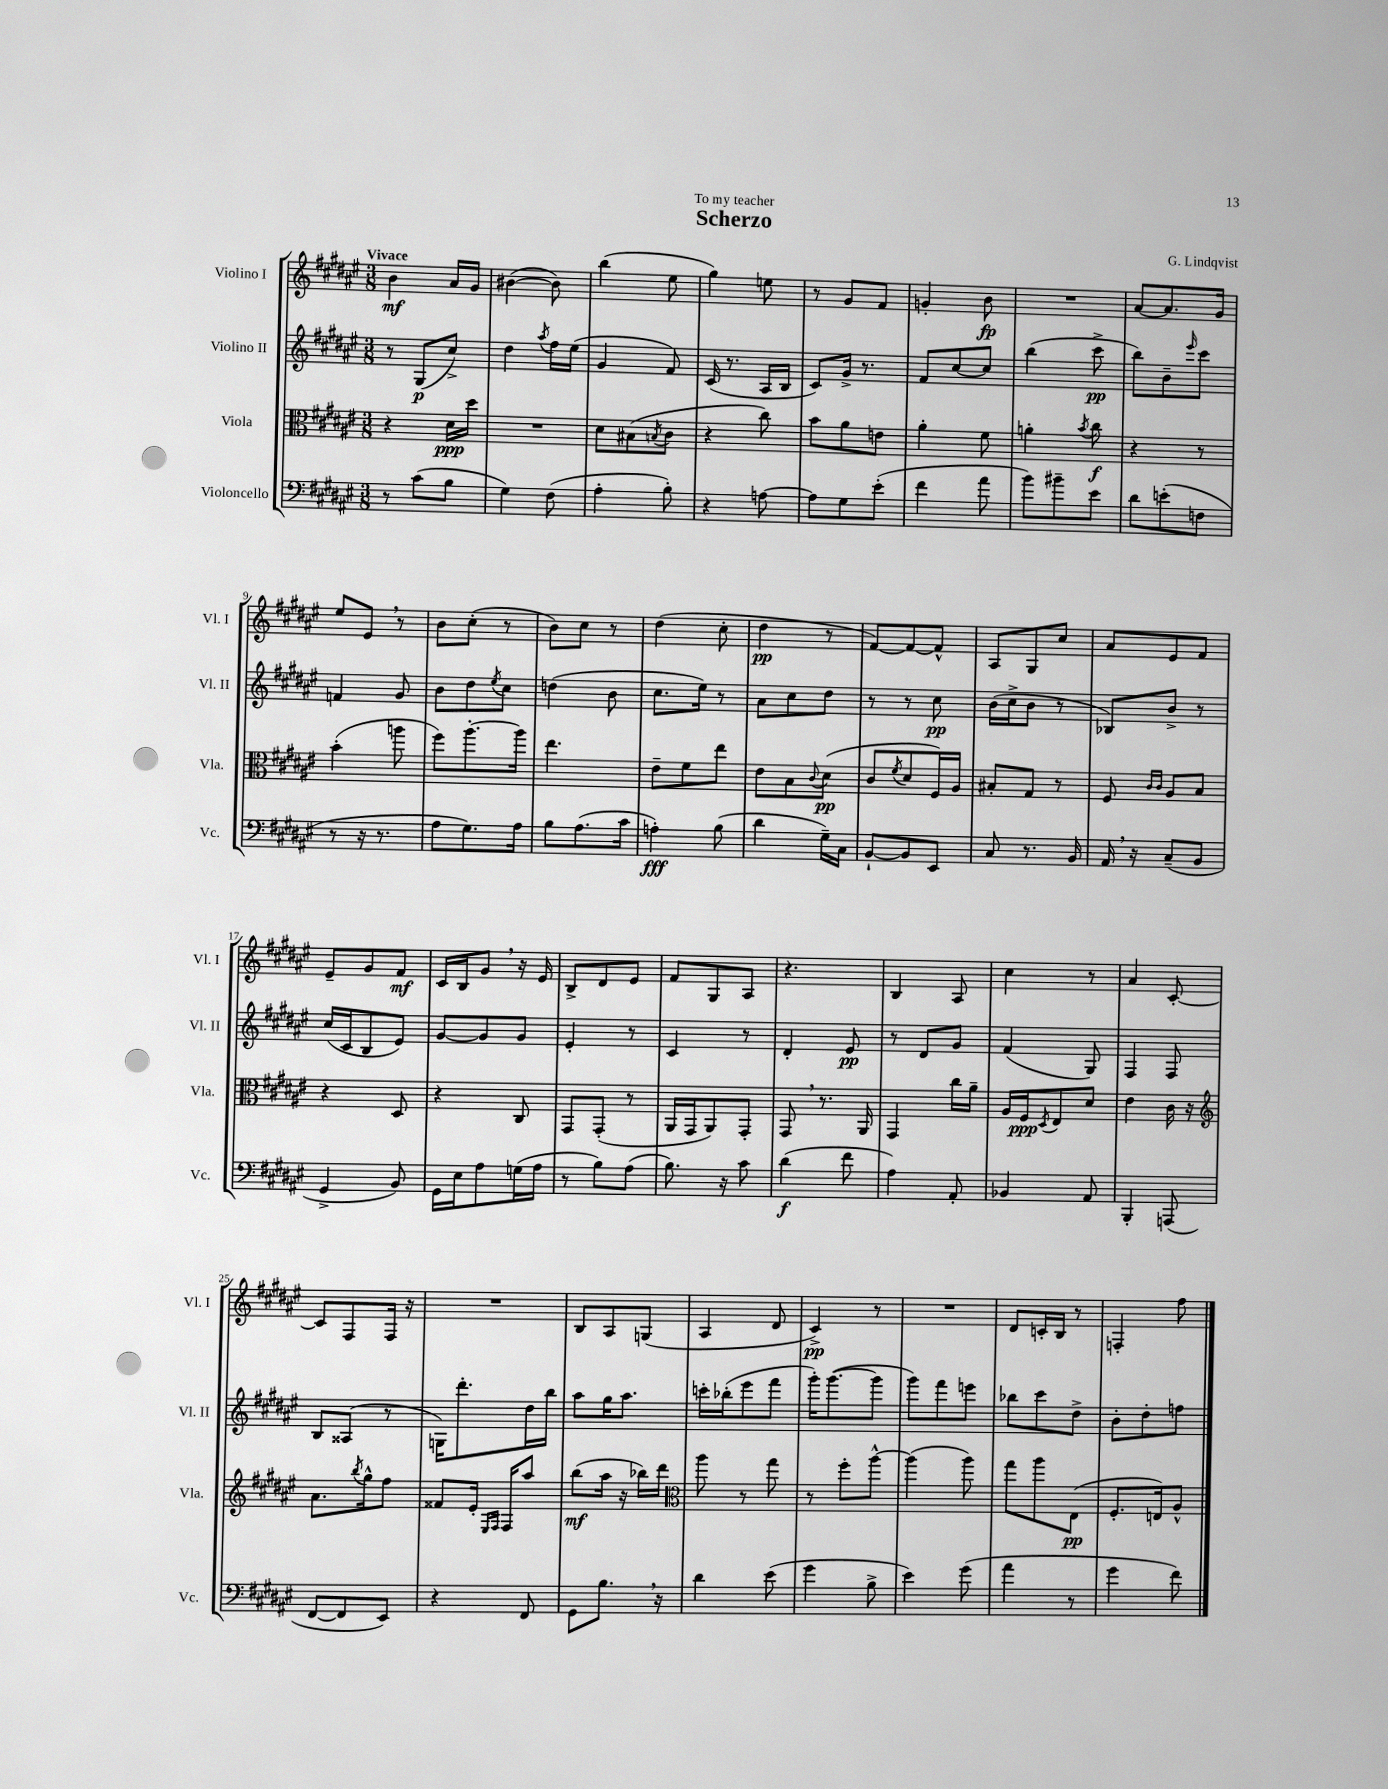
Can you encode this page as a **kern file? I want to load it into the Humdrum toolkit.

**kern	**dynam	**kern	**dynam	**kern	**dynam	**kern	**dynam
*part4	*part4	*part3	*part3	*part2	*part2	*part1	*part1
*staff4	*staff4	*staff3	*staff3	*staff2	*staff2	*staff1	*staff1
*I"Violoncello	*	*I"Viola	*	*I"Violino II	*	*I"Violino I	*
*I'Vc.	*	*I'Vla.	*	*I'Vl. II	*	*I'Vl. I	*
*clefF4	*	*clefC3	*	*clefG2	*	*clefG2	*
*k[f#c#g#d#a#e#]	*	*k[f#c#g#d#a#e#]	*	*k[f#c#g#d#a#e#]	*	*k[f#c#g#d#a#e#]	*
*M3/8	*	*M3/8	*	*M3/8	*	*M3/8	*
=1	=1	=1	=1	=1	=1	=1	=1
!	!	!	!	!	!	!LO:TX:a:B:t=Vivace	!
8r	.	4r	.	8r	.	4b\	mf
(8c#\L	.	.	.	(8G#/L	p	.	.
8B\J	.	16d#\LL	ppp	8cc#^/J)	.	16a#/LL	.
.	.	16dd#\JJ	.	.	.	16g#/JJ	.
=2	=2	=2	=2	=2	=2	=2	=2
4G#\)	.	4.r	.	4dd#\	.	([4b#X\	.
.	.	.	.	8qaa#/	.	.	.
(8F#\	.	.	.	16ff#\LL	.	8b#\])	.
.	.	.	.	(16ee#\JJ	.	.	.
=3	=3	=3	=3	=3	=3	=3	=3
4A#'\	.	8d#\L	.	4g#/	.	(4bb\	.
.	.	(8B#X\	.	.	.	.	.
.	.	8qBn/	.	.	.	.	.
8B'\)	.	8c#\J	.	8f#/)	.	8ee#\	.
=4	=4	=4	=4	=4	=4	=4	=4
4r	.	4r	.	(16c#/	.	4gg#\)	.
.	.	.	.	8.r	.	.	.
[8An\	.	8cc#\)	.	16A#/LL	.	8een\	.
.	.	.	.	16B/JJ	.	.	.
=5	=5	=5	=5	=5	=5	=5	=5
8A\L]	.	8b\L	.	8c#/L)	.	8r	.
8G#\	.	8a#\	.	16g#^/Jk	.	8g#/L	.
.	.	.	.	8.r	.	.	.
(8e#'\J	.	8en\J	.	.	.	8f#/J	.
=6	=6	=6	=6	=6	=6	=6	=6
4f#\	.	4a#'\	.	8f#/L	.	4gn'/	.
.	.	.	.	[8cc#/	.	.	.
8a#\	.	8f#\	.	8cc#/J]	.	8b\	fp
=7	=7	=7	=7	=7	=7	=7	=7
8b\L)	.	4an'\	.	(4bb\	.	4.r	.
8b#X~\	.	.	.	.	.	.	.
.	.	8qb/	.	.	.	.	.
8e#\J	.	8cc#\	f	8ccc#^\	pp	.	.
=8	=8	=8	=8	=8	=8	=8	=8
8d#\L	.	4r	.	8bb\L)	.	[8a#/L	.
(8en'\	.	.	.	8b~\	.	8.a#/]	.
.	.	.	.	16qqeee#/	.	.	.
8Fn\J	.	8r	.	8ccc#\J	.	.	.
.	.	.	.	.	.	16g#/Jk	.
!!LO:LB:g=z
=9	=9	=9	=9	=9	=9	=9	=9
8r	.	(4b'\	.	4fn/	.	8ee#/L	.
16r	.	.	.	.	.	8e#,/J	.
8.r	.	.	.	.	.	.	.
.	.	8aan\	.	8g#/	.	8r	.
=10	=10	=10	=10	=10	=10	=10	=10
8A#\L	.	8ff#\L)	.	8b\L	.	8b\L	.
8.G#\)	.	[8.aa#'\	.	8dd#\	.	(8cc#'\J	.
.	.	.	.	8qee#/	.	.	.
.	.	.	.	8cc#\J	.	8r	.
16A#\Jk	.	16aa#\Jk]	.	.	.	.	.
=11	=11	=11	=11	=11	=11	=11	=11
8B\L	.	4.ee#\	.	(4ddn\	.	8b\L)	.
(8.A#\	.	.	.	.	.	8cc#\J	.
.	.	.	.	8b\	.	8r	.
16c#\Jk	.	.	.	.	.	.	.
=12	=12	=12	=12	=12	=12	=12	=12
4An'\)	fff	8e#~\L	.	8.cc#\L	.	(4dd#\	.
.	.	8f#\	.	.	.	.	.
.	.	.	.	16ee#\Jk)	.	.	.
(8B\	.	8ee#\J	.	8r	.	8cc#'\	.
=13	=13	=13	=13	=13	=13	=13	=13
4d#\	.	8e#\L	.	8a#\L	.	4dd#\	pp
.	.	8B\	.	8cc#\	.	.	.
.	.	8qqc#/	.	.	.	.	.
16G#~\LL)	.	(8d#\J	pp	8dd#\J	.	8r	.
16C#\JJ	.	.	.	.	.	.	.
=14	=14	=14	=14	=14	=14	=14	=14
[8BB`/L	.	8c#/L	.	8r	.	[8f#/L)	.
.	.	8qf#/	.	.	.	.	.
8BB/]	.	8d#/	.	8r	.	8f#/_	.
8EE#/J	.	16F#/L)	.	8cc#\	pp	8f#^^/J]	.
.	.	16A#/JJ	.	.	.	.	.
=15	=15	=15	=15	=15	=15	=15	=15
8C#/	.	8B#X'/L	.	(16b\LL	.	8A#/L	.
.	.	.	.	16cc#^\J	.	.	.
8.r	.	8G#/J	.	8b\J	.	8G#/	.
.	.	8r	.	8r	.	8cc#/J	.
16BB/	.	.	.	.	.	.	.
=16	=16	=16	=16	=16	=16	=16	=16
16AA#,/	.	8F#/	.	8B-X/L)	.	8a#/L	.
16r	.	.	.	.	.	.	.
.	.	16qqc#/LL	.	.	.	.	.
.	.	16qqc#/JJ	.	.	.	.	.
(8C#~/L	.	8A#/L	.	8b^/J	.	8e#/	.
8BB/J	.	8B/J	.	8r	.	8f#/J	.
!!LO:LB:g=z
=17	=17	=17	=17	=17	=17	=17	=17
4GG#^/	.	4r	.	(16cc#/LL	.	8e#~/L	.
.	.	.	.	16c#/J	.	.	.
.	.	.	.	8B/	.	8g#/	.
8BB/)	.	8D#/	.	8e#/J)	.	8f#/J	mf
=18	=18	=18	=18	=18	=18	=18	=18
16GG#\LL	.	4r	.	[8g#/L	.	16c#/LL	.
16E#\J	.	.	.	.	.	16B/J	.
8A#\	.	.	.	8g#/]	.	8g#,/J	.
(16Gn\L	.	8C#/	.	8g#/J	.	16r	.
16A#\JJ	.	.	.	.	.	16e#/	.
=19	=19	=19	=19	=19	=19	=19	=19
8r	.	8GG#/L	.	4e#'/	.	8B^/L	.
8B\L)	.	(8GG#'/J	.	.	.	8d#/	.
(8A#\J	.	8r	.	8r	.	8e#/J	.
=20	=20	=20	=20	=20	=20	=20	=20
8.B\)	.	16AA#/LL	.	4c#/	.	8f#/L	.
.	.	16GG#/J	.	.	.	.	.
.	.	8AA#/)	.	.	.	8G#/	.
16r	.	.	.	.	.	.	.
8c#\	.	8GG#'/J	.	8r	.	8A#/J	.
=21	=21	=21	=21	=21	=21	=21	=21
(4d#\	f	8GG#,/	.	4d#'/	.	4.r	.
.	.	8.r	.	.	.	.	.
8f#\	.	.	.	8e#/	pp	.	.
.	.	16AA#/	.	.	.	.	.
=22	=22	=22	=22	=22	=22	=22	=22
4A#\)	.	4GG#/	.	8r	.	4B/	.
.	.	.	.	8d#/L	.	.	.
8AA#'/	.	16cc#\LL	.	8g#/J	.	8A#/	.
.	.	16a#~\JJ	.	.	.	.	.
=23	=23	=23	=23	=23	=23	=23	=23
4BB-X/	.	16A#/LL	.	(4f#/	.	4cc#\	.
.	.	16F#/J	ppp	.	.	.	.
.	.	8qD#/	.	.	.	.	.
.	.	8E#/	.	.	.	.	.
8AA#/	.	8d#/J	.	8G#/)	.	8r	.
=24	=24	=24	=24	=24	=24	=24	=24
4BBB'/	.	4e#\	.	4F#/	.	4a#/	.
(8AAAn/	.	16c#\	.	8F#/	.	[8c#'/	.
.	.	16r	.	.	.	.	.
!!LO:LB:g=z
=25	=25	=25	=25	=25	=25	=25	=25
*	*	*clefG2	*	*	*	*	*
[8FF#/L	.	8.a#\L	.	8B/L	.	8c#/L]	.
8FF#/]	.	.	.	(8A##X/J	.	8F#/	.
.	.	8qbb/	.	.	.	.	.
.	.	16gg#^^\k	.	.	.	.	.
8EE#/J)	.	8ff#\J	.	8r	.	16F#/Jk	.
.	.	.	.	.	.	16r	.
=26	=26	=26	=26	=26	=26	=26	=26
4r	.	8f##X/L	.	16Gn\KL)	.	4.r	.
.	.	.	.	8.ddd#'\	.	.	.
.	.	16e#'/Jk	.	.	.	.	.
.	.	16qqE#/LL	.	.	.	.	.
.	.	16qqF#/JJ	.	.	.	.	.
.	.	16F#/KL	.	.	.	.	.
8FF#/	.	8aa#/J	.	16dd#\L	.	.	.
.	.	.	.	16bb\JJ	.	.	.
=27	=27	=27	=27	=27	=27	=27	=27
8GG#\L	.	(8bb\L	mf	8aa#\L	.	8B/L	.
8.B,\J	.	16aa#\Jk	.	16gg#\K	.	8A#/	.
.	.	16r	.	8.aa#\J	.	.	.
.	.	16bb-X\LL)	.	.	.	(8Gn/J	.
16r	.	16ddd#\JJ	.	.	.	.	.
=28	=28	=28	=28	=28	=28	=28	=28
*	*	*clefC3	*	*	*	*	*
4d#\	.	8aa#\	.	16cccn'\LL	.	4A#/	.
.	.	.	.	(16bb-X'\J	.	.	.
.	.	8r	.	8eee#\	.	.	.
(8e#\	.	8gg#\	.	8fff#\J	.	8d#/	.
=29	=29	=29	=29	=29	=29	=29	=29
4g#\	.	8r	.	16ggg#'\KL)	.	4c#^/)	pp
.	.	.	.	([8.ggg#\	.	.	.
.	.	8ff#'\L	.	.	.	.	.
8B^\	.	[8aa#^^\J	.	8ggg#\J]	.	8r	.
=30	=30	=30	=30	=30	=30	=30	=30
4e#\)	.	(4aa#\]	.	8ggg#\L)	.	4.r	.
.	.	.	.	8fff#\	.	.	.
(8g#\	.	8aa#\)	.	8eeen\J	.	.	.
=31	=31	=31	=31	=31	=31	=31	=31
4a#\	.	8gg#\L	.	8bb-X\L	.	8d#/L	.
.	.	8aa#\	.	8ccc#\	.	16cn'/L	.
.	.	.	.	.	.	16B/JJ	.
8r	.	(8E#\J	pp	8dd#^\J	.	8r	.
=32	=32	=32	=32	=32	=32	=32	=32
4g#\	.	8.F#'/L	.	8b'\L	.	4Fn'/	.
.	.	.	.	8dd#'\	.	.	.
.	.	16En/k)	.	.	.	.	.
8f#\)	.	8A#^^/J	.	8ffn\J	.	8ff#\	.
==	==	==	==	==	==	==	==
*-	*-	*-	*-	*-	*-	*-	*-
